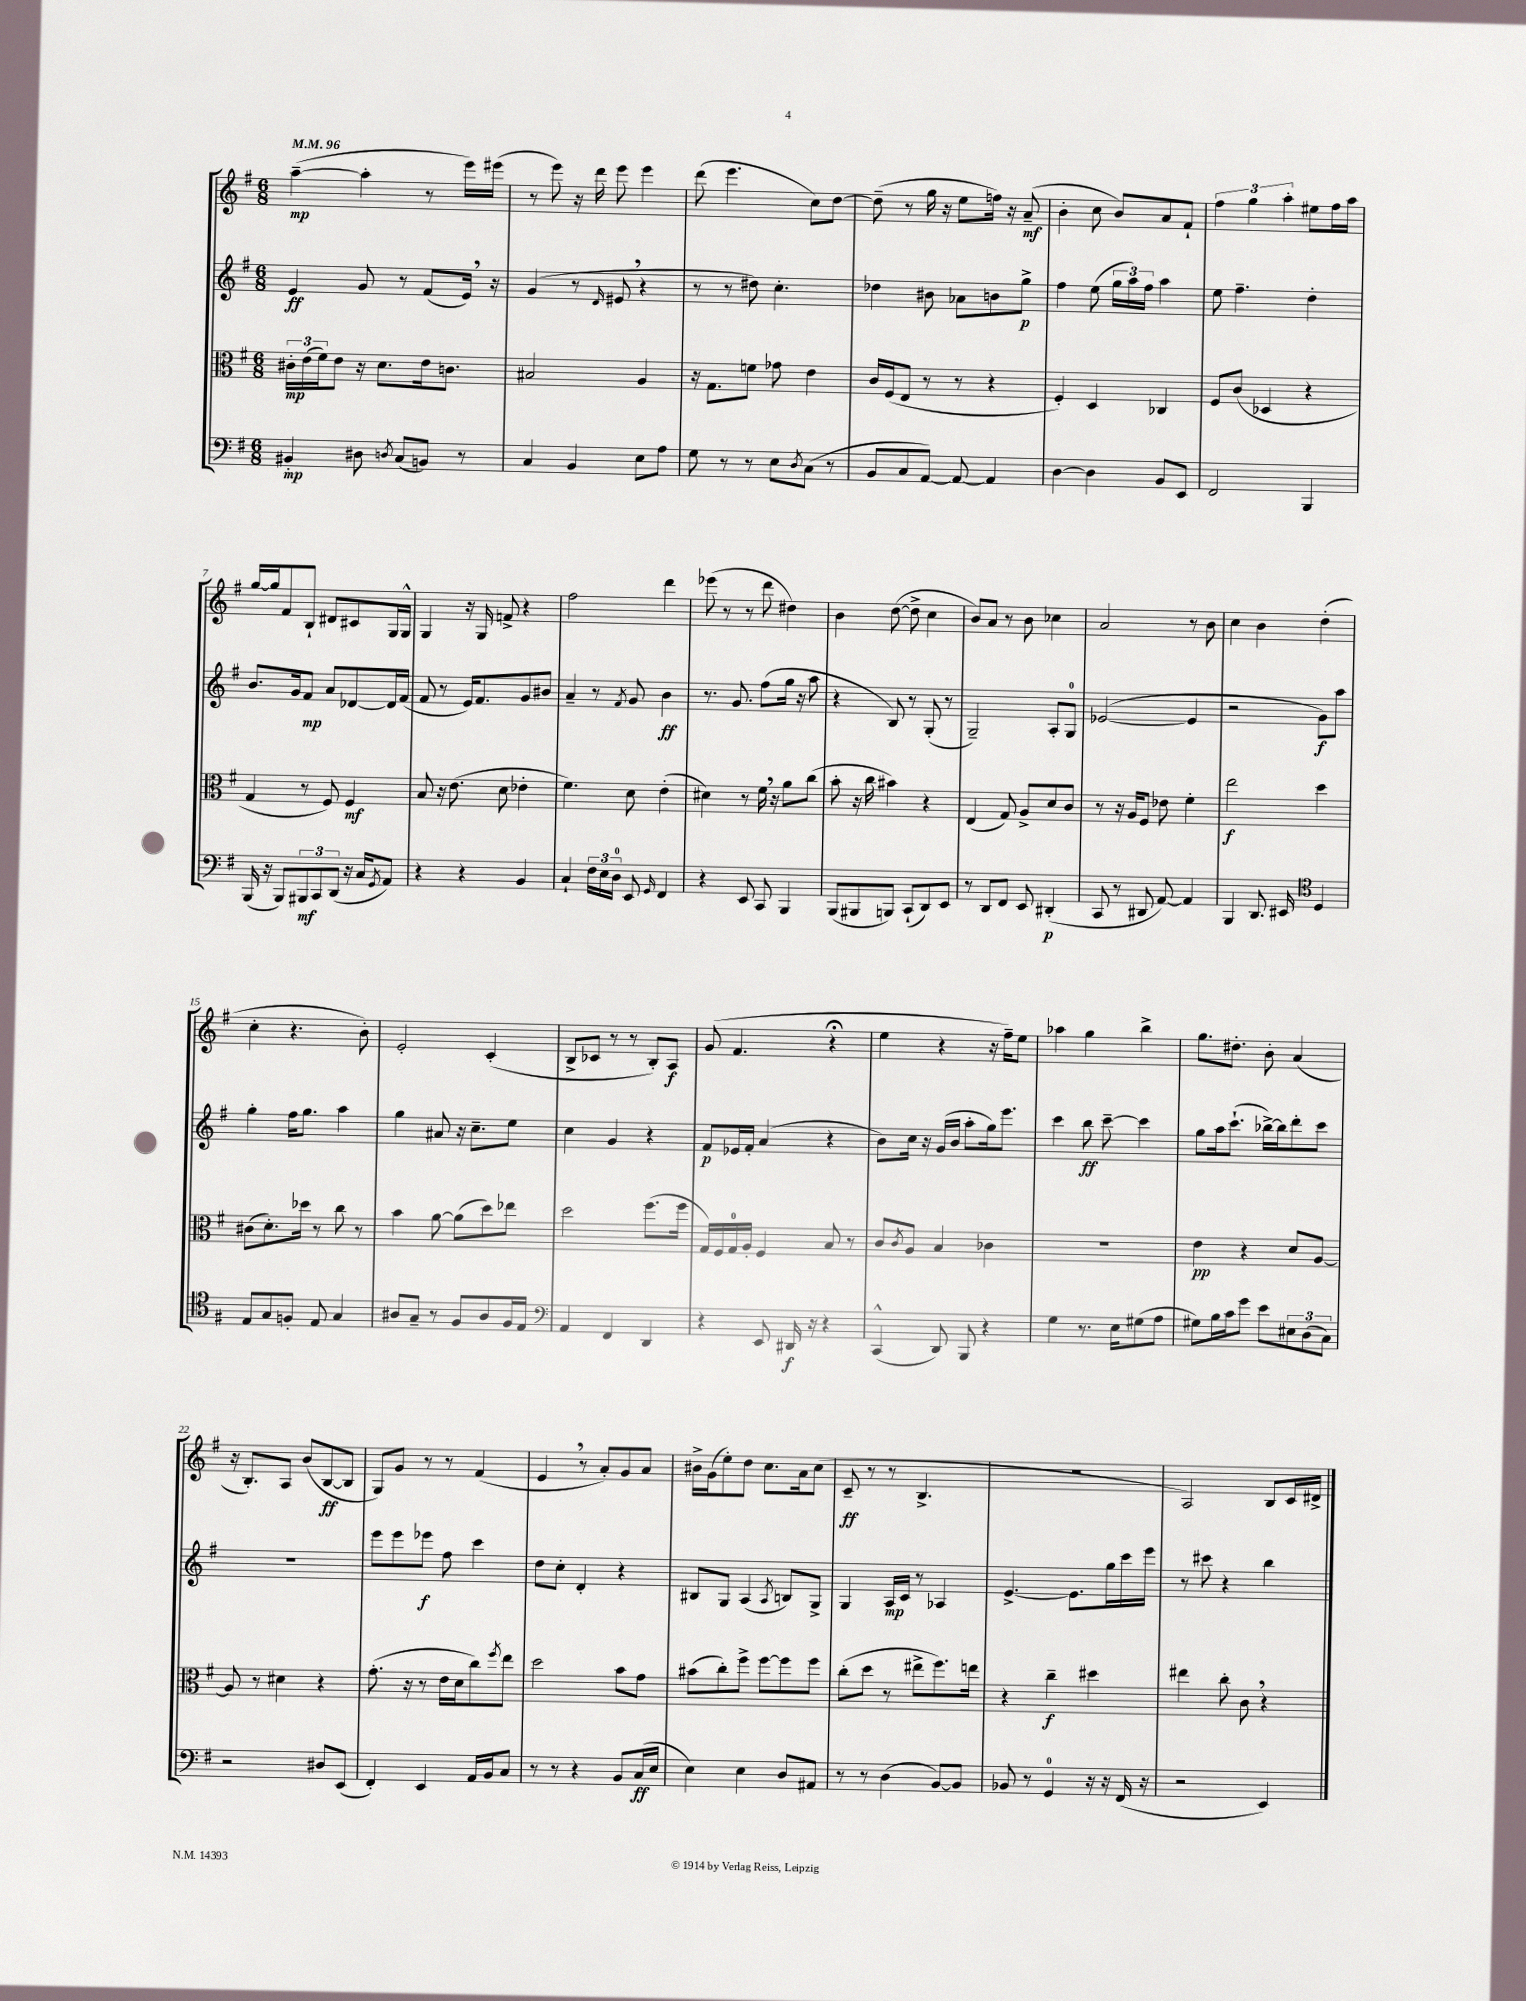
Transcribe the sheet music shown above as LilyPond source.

<<
\new StaffGroup <<
\new Staff = "s0" {
    \clef treble \key g \major \numericTimeSignature \time 6/8 \tempo 4 = 96
    a''4~--\mp( a''4-. r8 e'''16) eis'''16( |
    r8 e'''8) r16 d'''16 e'''8 e'''4 |
    d'''8( e'''4. c''8) d''8~ |
    d''8--( r8 g''16 r16 e''8 f''16) r16 a'8--\mf( |
    b'4-. c''8 b'8) a'8 fis'8-! |
    \tuplet 3/2 { fis''4 g''4 a''4-. } eis''8 fis''16 a''16 |
    g''16~ g''16 fis'8 b8-! dis'8 cis'8 g16 g16-^ |
    g4 r16 g16 f'8-> r4 |
    fis''2 d'''4 |
    ees'''8( r8 r8 d'''8 dis''4) |
    b'4 d''8~( d''8-> c''4 |
    b'8) a'8 r8 b'8 ces''4 |
    a'2 r8 b'8 |
    c''4 b'4 d''4-.( |
    c''4-. r4. b'8-.) |
    e'2-. c'4-.( |
    b8-> ces'8 r8 r8 b8-.) a8\f |
    g'8( fis'4. r4\fermata |
    e''4 r4 r16 fis''16--) e''8 |
    aes''4 g''4 b''4-> |
    g''8. dis''8.-. b'8-. a'4( |
    r16 b8.-.) a8 b'8( b8~\ff b8 |
    g8) g'8 r8 r8 fis'4( |
    e'4 \breathe r8 a'8-.) g'8 a'8 |
    bis'16-> g'16( e''8-.) d''8 c''8. a'16 c''8( |
    c'8--\ff r8 r8 b4.-> |
    R2. |
    a2) b8 c'16 dis'16-> \bar "|." |
}
\new Staff = "s1" {
    \clef treble \key g \major \numericTimeSignature \time 6/8
    e'4\ff g'8 r8 fis'8( e'16) \breathe r16 |
    g'4( r8 \grace { d'16 } eis'8 \breathe r4 |
    r8 r8 dis''8) c''4.-. |
    des''4 bis'8 aes'8 b'8 g''8->\p |
    fis''4 e''8( \tuplet 3/2 { g''16 a''16) fis''16 } a''4 |
    e''8 fis''4.-- d''4-. |
    b'8. g'16 fis'8\mp a'8 des'8~ des'16 fis'16( |
    fis'8 r8 e'16) fis'8. g'8 bis'8 |
    a'4-- r8 \acciaccatura { fis'8 } g'8 b'4\ff |
    r8. g'8. fis''8( g''16 r16 a''8 |
    r4 b8) r8 g8-.( r8 |
    g2--) a8-. g8-0 |
    ees'2~( ees'4 |
    r2 g'8\f) a''8 |
    g''4-. fis''16 g''8. a''4 |
    g''4 ais'8 r16 c''8.-- e''8 |
    c''4 g'4 r4 |
    fis'8\p ees'16 fis'16-. a'4( r4 |
    b'8) c''16 r16 g'16( b'16 a''8-. g''16) e'''8. |
    c'''4 b''8\ff c'''8~-- c'''4 |
    g''8 a''16 c'''8.-!( bes''16~->) bes''16 d'''8-. c'''8 |
    R2. |
    e'''8 e'''8 ees'''8\f fis''8 c'''4 |
    d''8 c''8-. d'4-. r4 |
    bis8 g8 a4( \acciaccatura { a8 } b8) g8-> |
    g4 a16\mp c'16 r8 aes4 |
    e'4.~-> e'8. g''16 c'''16 e'''16 |
    r8 cis'''8 r4 b''4 \bar "|." |
}
\new Staff = "s2" {
    \clef alto \key g \major \numericTimeSignature \time 6/8
    \tuplet 3/2 { cis'16-.\mp e'16( fis'16) } e'8 r16 d'8. e'16 c'8. |
    bis2 a4 |
    r16 g8. f'8 ges'8 e'4 |
    c'16 fis16( e8 r8 r8 r4 |
    fis4-.) d4 ces4 |
    fis8 c'8( des4 r4 |
    g4 r8 fis8) fis4\mf |
    b8 r16 e'8.( d'8 ees'4-. |
    fis'4.) d'8 e'4-.( |
    dis'4) r8 fis'16 \breathe r16 a'8 c''8( |
    b'8-. r16 c''16 bis'4) r4 |
    e4( g8) a8-> d'8 c'8 |
    r8 r16 a16 fis8 ees'8 fis'4-. |
    e''2\f d''4 |
    cis'8( d'8.-.) des''16 r8 c''8 r8 |
    b'4 a'8~ a'8( d''8) ees''8 |
    d''2 fis''8.( fis''16 |
    g16) fis16 g16-0 a16-. fis4 b8 r8 |
    c'8 \acciaccatura { c'8 } a8 b4 ces'4 |
    R2. |
    e'4\pp r4 d'8 a8~ |
    a8 r8 dis'4 r4 |
    g'8.-.( r16 r8 e'16 d'16 c''8) \acciaccatura { fis''8 } e''8 |
    d''2 b'8 g'8 |
    bis'8( c''8-.) fis''8-> fis''8~ fis''8 fis''8 |
    c''8-.( d''8 r8 eis''8-> fis''8.) e''16 |
    r4 c''4--\f dis''4 |
    eis''4 c''8-. c'8 \breathe r4 \bar "|." |
}
\new Staff = "s3" {
    \clef bass \key g \major \numericTimeSignature \time 6/8
    bis,4-.\mp dis8 \acciaccatura { d8 } c8( b,8) r8 |
    c4 b,4 e8 a8 |
    g8 r8 r8 e8 \acciaccatura { d8 } c8( r8 |
    b,8 c8 a,8~) a,8~ a,4 |
    d4~ d4 b,8 e,8 |
    fis,2 b,,4 |
    b,,16( r16 b,,8) \tuplet 3/2 { bis,,8\mf c,8 d,8( } r16 c16 \acciaccatura { g,8 } a,8) |
    r4 r4 b,4 |
    c4-! \tuplet 3/2 { fis16 e16 d16-0 } e,8 \grace { g,16 } fis,4 |
    r4 e,8 c,8 b,,4 |
    b,,8( bis,,8 b,,8) c,8-!( d,8) e,8 |
    r8 d,8 fis,8 e,8 dis,4-.\p( |
    c,8 r8 dis,8 a,8~) a,4 |
    b,,4 d,8. eis,16 \clef tenor d4 |
    e8 g8 f8-. e8 g4 |
    ais8 g8-- r8 fis8 ais8 fis16 e16 |
    \clef bass a,4 fis,4 d,4 |
    r4 e,8 dis,16\f r16 r4 |
    c,4-^( d,8) b,,8 r4 |
    g4 r8. e16 gis8( a8 |
    gis8) b16 c'16 g'8 e'8 \tuplet 3/2 { eis8 d8( c8) } |
    r2 dis8 e,8( |
    fis,4-.) e,4 a,16 b,16 c8 |
    r8 r8 r4 b,8 c16\ff( e16 |
    e4) e4 d8 ais,8 |
    r8 r8 d4( b,8~) b,8 |
    bes,8 r8 g,4-0 r16 r16 fis,16( r16 |
    r2 e,4) \bar "|." |
}
>>
>>
